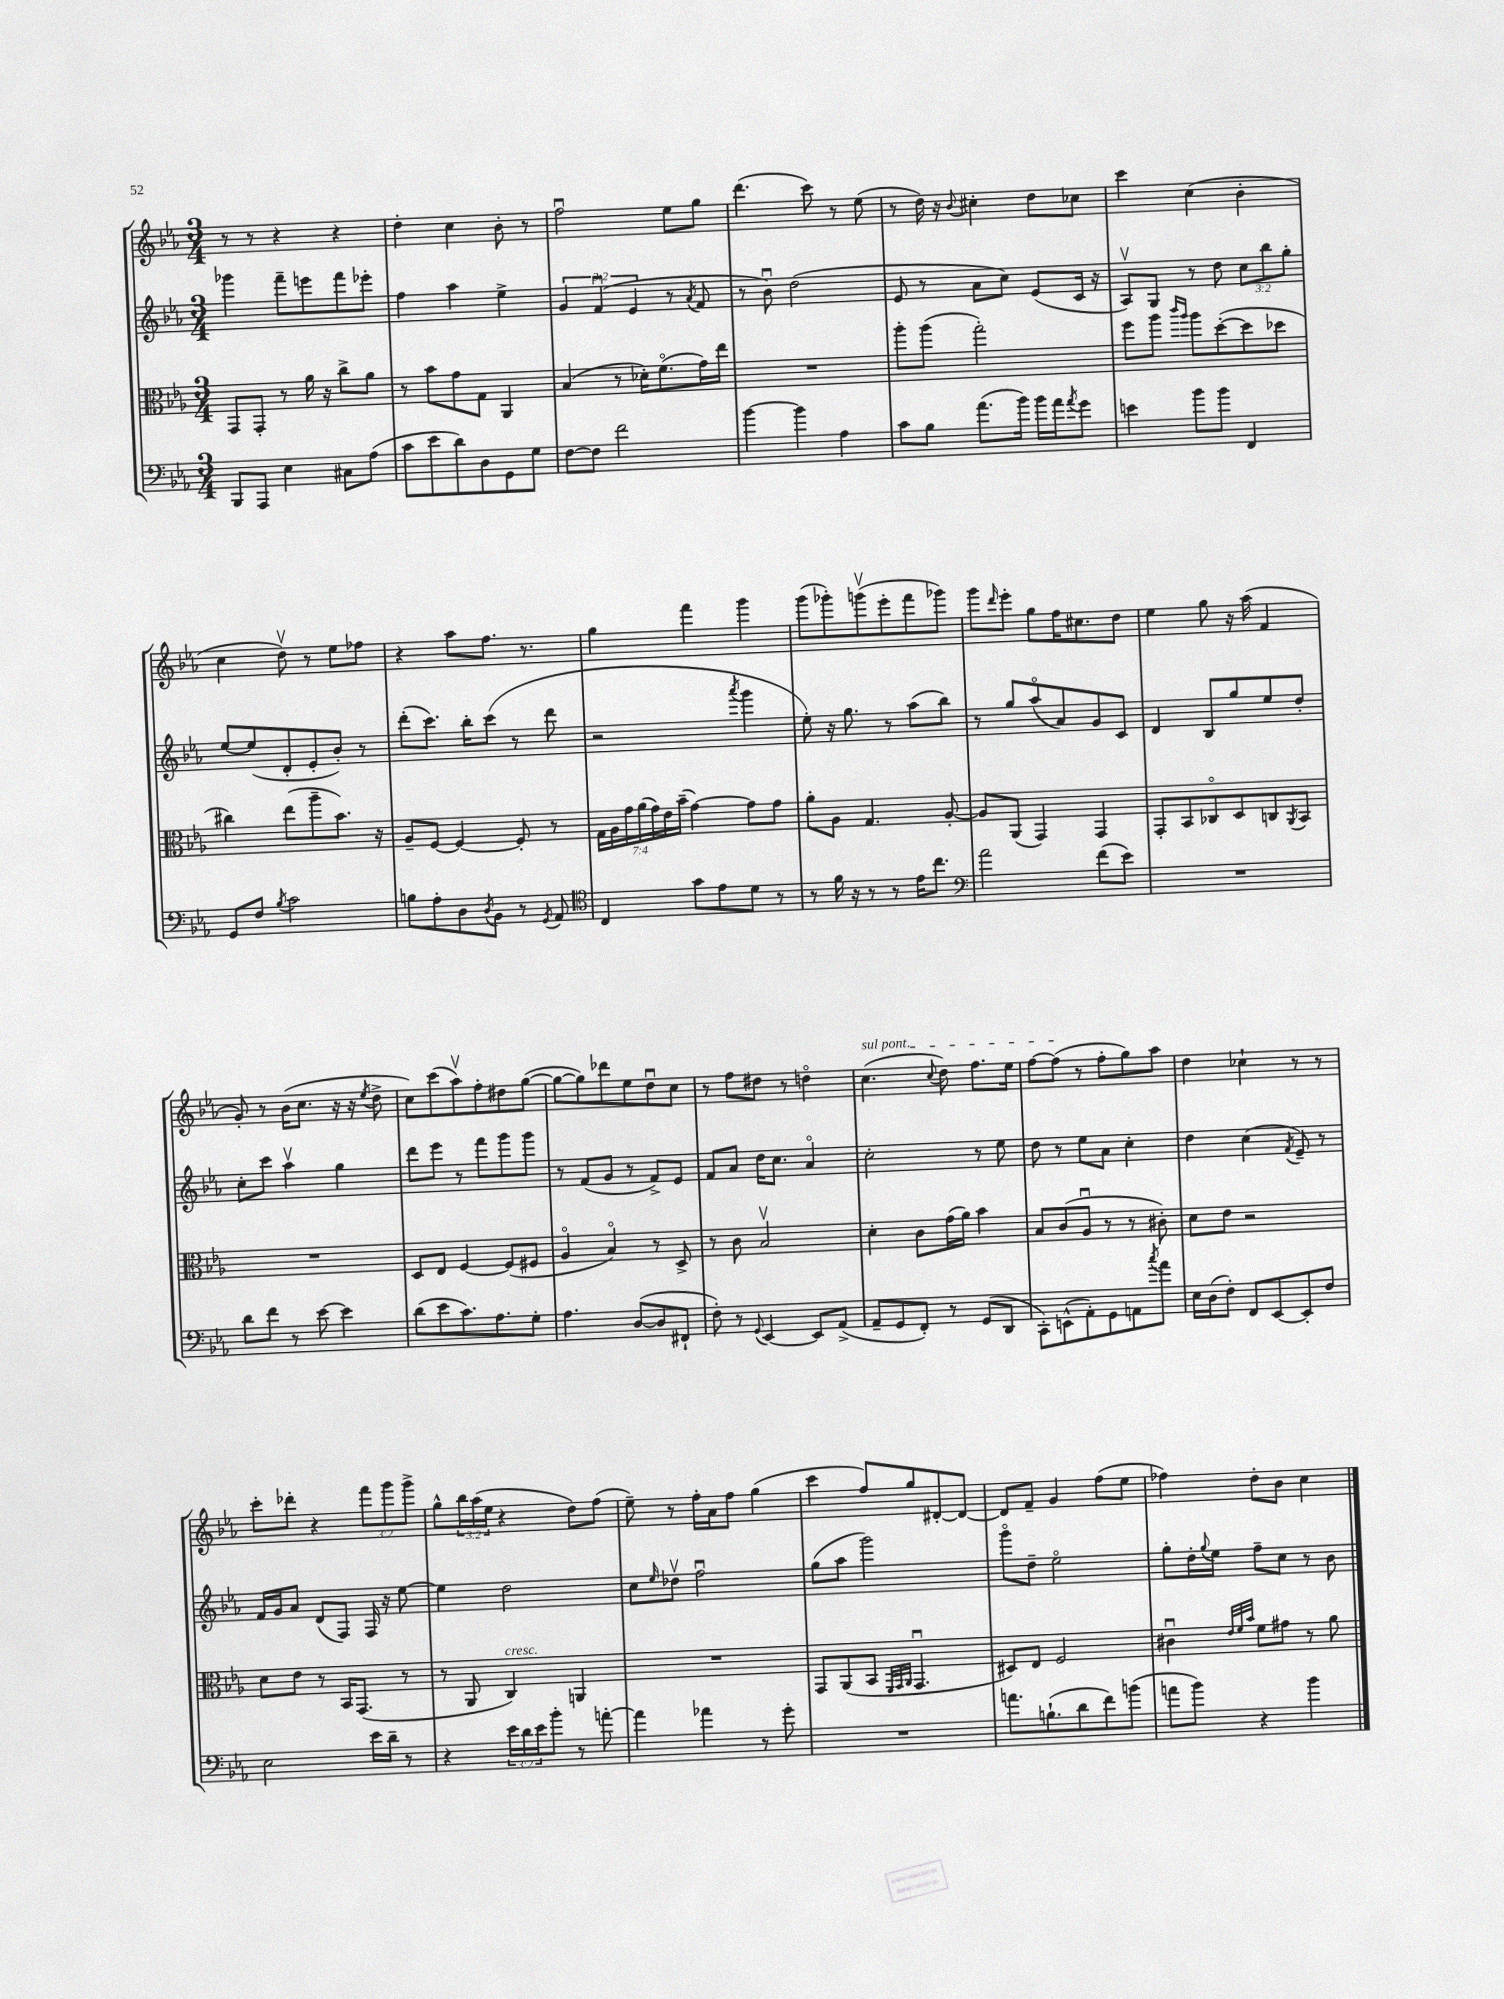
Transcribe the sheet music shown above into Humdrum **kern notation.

**kern	**kern	**kern	**kern
*staff4	*staff3	*staff2	*staff1
*clefF4	*clefC3	*clefG2	*clefG2
*k[b-e-a-]	*k[b-e-a-]	*k[b-e-a-]	*k[b-e-a-]
*M3/4	*M3/4	*M3/4	*M3/4
8BBB-/L	8GG/L	4ggg-\	8r
8AAA-/J	8GG'/J	.	8r
4E-\	8r	8fff~\L	4r
.	16a-\	8eee\	.
.	16r	.	.
8C#\L	8cc^\L	8fff\	4r
(8A-\J	8a-\J	8eee-'\J	.
=	=	=	=
8c\L	8r	4ff\	4dd'\
8e-\	8b-\L	.	.
8d\)	8g\	4aa-\	4cc\
8D\	8G\J	.	.
8GG\	4AA-/	4ee-^\	8b-'\
8G\J	.	.	8r
=	=	=	=
[8F\L	(4B-/	6g/	2ffu\
8F\]J	.	.	.
.	.	(6fu/	.
2f\	8r	.	.
.	.	6e-/	.
.	16d-'\LK)	.	.
.	(8.fo\	.	.
.	.	8r	8ee-\L
.	.	8qa-/	.
.	16g\L)	8f/	8gg\J
.	16ee-\JJ	.	.
=	=	=	=
[4b-\	2.r	8r	(4.ddd\
.	.	8b-u\)	.
4b-\]	.	(2dd\	.
.	.	.	8ccc\)
4A-\	.	.	8r
.	.	.	(8ee-\
=	=	=	=
8c\L	8aa-'\L	8e-/	8r
8B-\J	(8aa-\J	8r	16dd\)
.	.	.	16r
.	.	.	8qqb-/
(8.a-\L	2gg'\)	8a-\L	4cc#'\
.	.	8cc\J)	.
16b-\Jk)	.	.	.
16b-\LL	.	(8e-/L	8dd\L
16a-\J	.	.	.
8qa-/	.	.	.
8g\J	.	16c/Jk	8cc-\J
.	.	16r	.
=	=	=	=
4e\	8ff\L	8A-v/L)	4ccc\
.	8aa-\J	8G/J	.
.	16qqccc/LL	.	.
.	16qqaa-/JJ	.	.
8b-\L	8aa-\L	8r	(4cc\
8b-\J	([8dd'\	8dd\	.
4FF/	8dd\]	12cc\L	4b-'\
.	.	12bb-\	.
.	8dd-\J	.	.
.	.	12gg'\J	.
=	=	=	=
8GG/L	4cc#\)	[8ee-/L	4cc\
8F/J	.	(8ee-/]	.
8qB-/	.	.	.
2c\	(8ee-\L	8d'/	8ddv\)
.	8aa-~\	8e-'/	8r
.	8.b-\J)	8b-'/J)	8ee-\L
.	.	8r	8ff-\J
.	16r	.	.
=	=	=	=
8B\L	8A-~/L	(8ddd'\L	4r
8A-'\	[8F/J	8.ccc\J)	.
8D\	4F/_	.	8aa-\L
.	.	16bb-'\LK	.
8qD/	.	.	.
8BB-\J	.	(8ccc\J	8.ff\J
8r	8F'/]	8r	.
.	.	.	8.r
8qGG/	.	.	.
8AA-/	8r	8ddd\	.
=	=	=	=
*clefC4	*	*	*
4C/	28G\LL	2r	4gg\
.	28A-\	.	.
.	28g\	.	.
.	(28a-\	.	.
.	28g\)	.	.
.	28e-\	.	.
.	(28b-~\JJ	.	.
8g\L	[4g\)	.	4fff\
8e-\	.	.	.
.	.	8qaaa-/	.
8d\J	8g\]L	4ggg\	4ggg\
8r	8g\J	.	.
=	=	=	=
8r	8a-'\L	8ee-'\)	(8ggg\L
16f\	8A-\J	16r	8ggg-'\)
16r	.	8.gg\	.
8r	4.G/	.	(8gggv\
8r	.	8r	8eee-'\
16e-\LK	.	(8aa-\L	8fff\
8.cc\J	.	.	.
.	[8A-'/	8bb-\J)	8ggg-\J)
=	=	=	=
*clefF4	*	*	*
2a-\	8A-/]L	8r	8ggg\L
.	.	.	16qqddd/
.	(8AA-/J	8gg/L	8eee-'\J
.	4GG/)	(8aa-o/	8gg\L
.	.	8a-/)	16ff\K
.	.	.	8.cc#\
(8f\L	4GG/	8g/	.
8e-\J)	.	8c/J	8dd\J
=	=	=	=
2.r	8GG'/L	4d/	4ee-\
.	8BB-/	.	.
.	8C-o/	8B-/L	8gg\
.	8D/	8gg/	16r
.	.	.	(16aa-\
.	8C/	8ee-/	4f/
.	8qAA-/	.	.
.	8BB-/J	8dd'/J	.
=	=	=	=
8d\L	2.r	8cc'\L	8g'/)
8f\J	.	8ccc\J	8r
8r	.	4aa-v\	(16b-\LK
.	.	.	8.cc\J
[8e-\	.	.	.
4e-\]	.	4gg\	16r
.	.	.	16r
.	.	.	8qee-/
.	.	.	8dd^\
=	=	=	=
(8d\L	8D/L	8ddd\L	8cc\L)
8e-\	8E-/J	8eee-\J	(8ccc\
8.c\)	[4F/	8r	8aa-v\)
.	.	8fff\L	8ff'\
8.A-\	.	.	.
.	(8F/]L	8ggg\	8dd#\
8G'\J	8F#/J	8ggg\J	([8gg\J
=	=	=	=
4.A-\	4A-o/	8r	8gg\_L
.	.	(8f/L	8gg\])
.	4B-o/)	8g/J	8ddd-\
([8D/L	.	8r	8ee-\
8D/]	8r	8f^/L)	8ddu\
8FF#`/J	8D^/	8e-/J	8cc\J
=	=	=	=
8F'\)	8r	8f/L	8r
8r	8c\	8a-/J	8ff\L
8qqGG/	.	.	.
[4EE-/	2B-v/	16dd\LK	8dd#\J
.	.	8.cc\J	.
.	.	.	8r
8EE-/]L	.	4a-o/	4ddo\
(8AA-^/J	.	.	.
=	=	=	=
8AA-~/L	4d'\	2cc'\	(4.cc\
8GG/	.	.	.
8FF'/J)	8c\L	.	.
.	.	.	8qqcc/
8r	(16g\L	.	8dd\)
.	16a-\JJ)	.	.
(8GG/L	4b-\	8r	8.ff\L
8DD/J	.	8ee-\	.
.	.	.	16ee-\Jk
=	=	=	=
8CC'\L)	8B-/L	8dd\	[8ff\L
(8EE^^\	(8c/	8r	(8ff\]J
8AA-'\)	8A-u/J	8ee-\L	8r
8GG\	8r	8a-\J	8ff'\L
8AA\	8r	4cc'\	8gg\)
8qcc/	.	.	.
8a-\J	8c#'\)	.	8aa-\J
=	=	=	=
16E-\LL	8d\L	4dd\	4dd\
(16D\J	.	.	.
8F'\J)	8e-\J	.	.
8FF/L	2r	(4cc\	4cc-`\
[8EE-/	.	.	.
.	.	8qf/	.
8EE-'/]	.	8e-~/)	8r
8F/J	.	8r	8r
=	=	=	=
2E-\	8d\L	16f/LL	8ccc'\L
.	.	16g/J	.
.	8e-\J	8a-/J	8ddd-'\J
.	8r	(8d/L	4r
.	16BB-/LK	8F/J)	.
.	(8.GG/J	.	.
16e-\LL	.	16F/	12fff\L
16d~\JJ	.	16r	.
.	.	.	12ggg\
8r	8r	[8ee-\	.
.	.	.	12ggg^\J
=	=	=	=
4r	8r	4ee-\]	8gg^^\L
.	8AA-/	.	24bb-\L
.	.	.	(24aa-\
.	.	.	24ee-\JJ
24e-\LL	4C/)	2dd\	4r
24d\	.	.	.
24e-\J	.	.	.
8b-'\J	.	.	.
8r	4AA/	.	8dd\L)
[8a'\	.	.	(8ff\J
=	=	=	=
4a\]	2.r	8cc\L	8ee-~\)
.	.	16qqee-/	.
.	.	8dd-v\J	8r
4a-\	.	2ffu\	16ff'\LL
.	.	.	16a-\J
.	.	.	8ff\J
8r	.	.	(4gg\
8g'\	.	.	.
=	=	=	=
2.r	8GG/L	(8gg\L	4ccc\
.	(8AA-/	8aa-\J	.
.	8BB-/J	2ggg\)	8ff/L)
.	32qqFF/LLL	.	.
.	32qqGG/	.	.
.	32qqAA-/JJJ	.	.
.	4.GGu/	.	8gg/
.	.	.	[8d#'/
.	.	.	8d#/_J
=	=	=	=
8.a\L	8D#/L)	8gggo\L	8d#/]L
.	8E-/J	8dd~\J	8f~/J
(8.B`\	.	.	.
.	2F/	2ee-o\	4g/
8d\	.	.	.
8f\)	.	.	(8ff\L
(8b\J	.	.	8ee-\J
=	=	=	=
8a\L	4c#u\	8gg'\L	4ff-\)
8b-\J)	.	16dd'\L	.
.	.	8qqgg/	.
.	.	16ee-\JJ	.
.	32qqe-/LLL	.	.
.	32qqf/	.	.
.	32qqb-/JJJ	.	.
4r	8f\L	8ff~\L	8dd'\L
.	8g#\J	8cc\J	8b-\J
4b-\	8r	8r	4cc\
.	8a-\	8b-\	.
==	==	==	==
*-	*-	*-	*-
